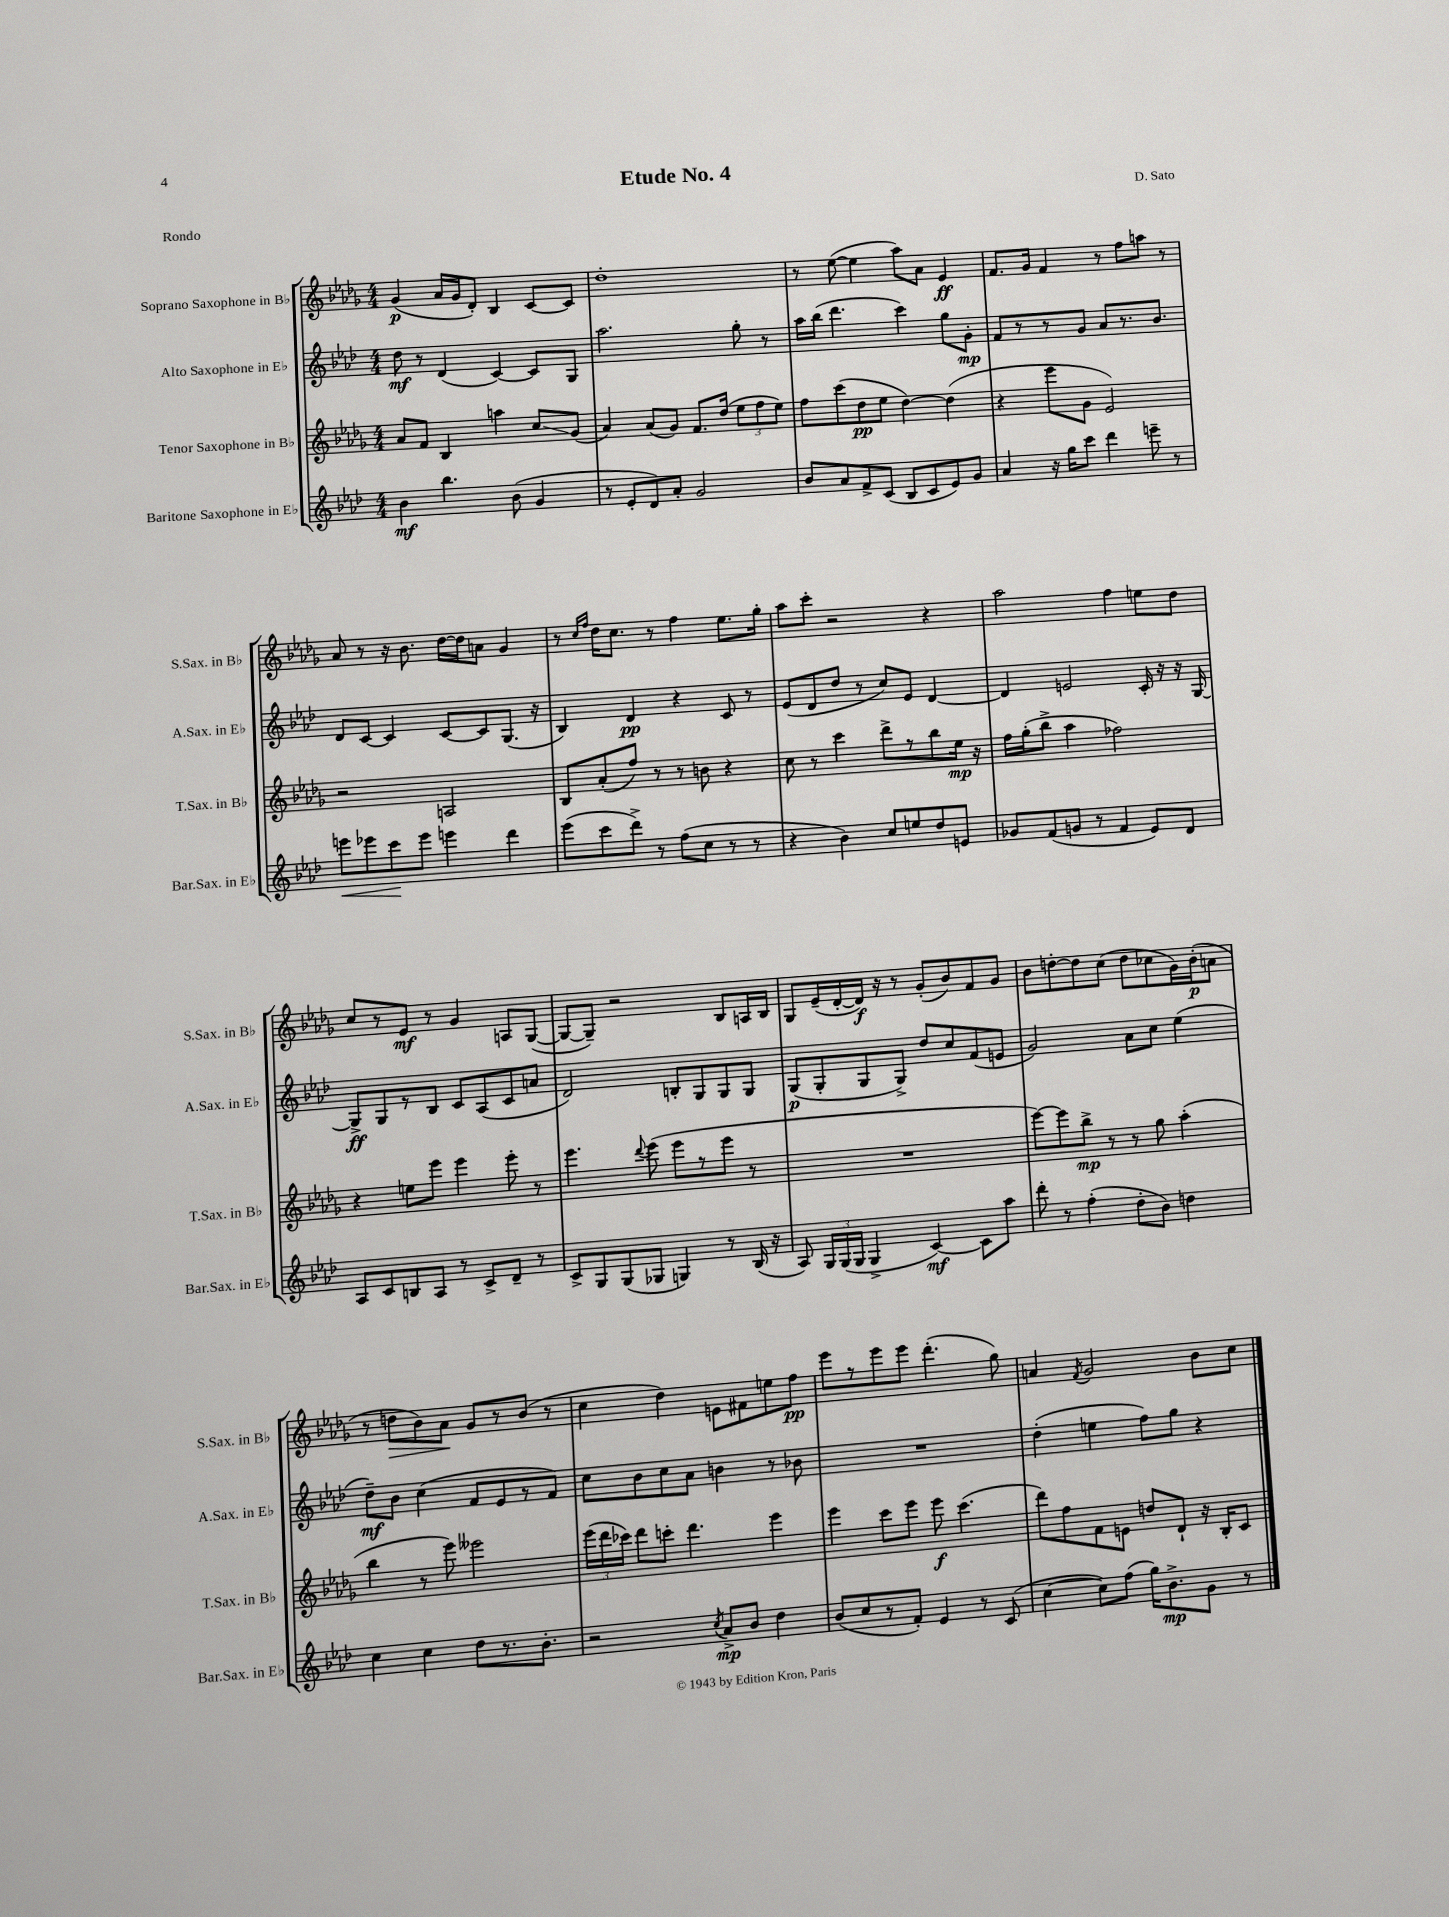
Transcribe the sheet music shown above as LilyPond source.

\header { title = "Etude No. 4" composer = "D. Sato" piece = "Rondo" }
<<
\new StaffGroup <<
\new Staff = "s0" \with { instrumentName = "Soprano Saxophone in Bb" shortInstrumentName = "S.Sax. in Bb" } {
    \clef treble \key des \major \numericTimeSignature \time 4/4
    \autoBeamOff ges'4\p( aes'16[ ges'16 des'8]-.) bes4 c'8[~ c'8] |
    des''1-. |
    r8 ees''8~( ees''4 aes''8[) aes'8] ees'4\ff |
    f'8.[ ges'16] f'4 r8 f''8[ a''8] r8 |
    aes'8 r8 r16 bes'8. des''16[~ des''16 a'8] ges'4 |
    r8 \grace { c''16[ f''16] } des''16[ c''8.] r8 f''4 ees''8.[ ges''16]-. |
    aes''8[ c'''8]-. r2 r4 |
    aes''2 f''4 e''8[ des''8] |
    c''8[ r8 ees'8]\mf r8 ges'4 a8[ ges8]~( |
    ges8[~ ges8]--) r2 bes8[ a16 bes16] |
    ges8[ ees'16--( des'16~-. des'16]\f) r16 r8 ges'8[-.( bes'8) f'8 ges'8] |
    bes'8[ d''8~-. d''8 c''8]( d''8[ ces''8 ges'16) bes'16-.\p( a'8] |
    r8 d''8[\> bes'8) aes'8]\! ges'8[ r8 bes'8]( r8 |
    c''4 des''4) e'8[ fis'8 e''8 f''8]\pp |
    ees'''8[ r8 ees'''8 ees'''8] des'''4.-.( ges''8) |
    a'4 \acciaccatura { f'8 } ges'2 bes'8[ c''8] \bar "|." |
}
\new Staff = "s1" \with { instrumentName = "Alto Saxophone in Eb" shortInstrumentName = "A.Sax. in Eb" } {
    \clef treble \key aes \major \numericTimeSignature \time 4/4
    \autoBeamOff des''8\mf r8 des'4( c'4~) c'8[ g8] |
    aes''2. g''8-. r8 |
    aes''16[ bes''16]( des'''4. c'''4) g''8[ g'8]-.\mp |
    f'8[ r8 r8 g'8] aes'8[ r8. bes'8.] |
    des'8[ c'8]~ c'4 c'8[~ c'8 g8.]( r16 |
    bes4) des'4\pp r4 c'8 r8 |
    ees'8[( des'8 des''8] r8 c''8[) ees'8] des'4~ |
    des'4 e'2 c'16-. r16 r16 g16~ |
    g8[->\ff g8 r8 bes8] c'8[ aes8( c'8 a'8] |
    des'2) b8[-. g8 g8 g8] |
    g8[\p( g8-. g8 g8]->) des''8[ c''8 f'8( e'8] |
    g'2) aes'8[ c''8] ees''4( |
    des''8[--\mf) bes'8] c''4( f'8[ ees'8 r8 f'8]) |
    c''8[ bes'8 c''8 aes'8] b'4 r8 bes'8 |
    R1 |
    des''4-.( e''4 f''8[) g''8] r4 \bar "|." |
}
\new Staff = "s2" \with { instrumentName = "Tenor Saxophone in Bb" shortInstrumentName = "T.Sax. in Bb" } {
    \clef treble \key des \major \numericTimeSignature \time 4/4
    \autoBeamOff aes'8[ f'8] bes4 a''4 c''8[\glissando ges'8]( |
    aes'4) aes'8[( ges'8]) f'8.[ des''16]( \tuplet 3/2 { ees''8[ f''8 ees''8]) } |
    f''8[ c'''8( des''8\pp ees''8] des''4~) des''4( |
    r4 ees'''8[ ges'8] ees'2) |
    r2 a2 |
    bes8[ aes'8-.( f''8]) r8 r8 b'8 r4 |
    c''8 r8 c'''4 des'''8[-> r8 bes''8 ees''16]\mp r16 |
    f''16[ ges''16-.( bes''8]-> aes''4 fes''2) |
    r4 e''8[ ees'''8] ees'''4 ees'''8-. r8 |
    ees'''4. \appoggiatura { des'''8 } ees'''8( ees'''8[ r8 ees'''8] r8 |
    R1 |
    ees'''8[~) ees'''8 bes''8]->\mp r8 r8 ges''8 aes''4-.( |
    bes''4 r8 ees'''8) eeses'''2 |
    \tuplet 3/2 { ees'''16[( des'''16 ces'''16]) } des'''8[ c'''8]-. des'''4. ees'''4 |
    ees'''4 c'''8[ ees'''8] ees'''8\f c'''4.( |
    des'''8[) f''8 f'8 e'8] d''8[ des'8]-! r16 bes16[-. c'8] \bar "|." |
}
\new Staff = "s3" \with { instrumentName = "Baritone Saxophone in Eb" shortInstrumentName = "Bar.Sax. in Eb" } {
    \clef treble \key aes \major \numericTimeSignature \time 4/4
    \autoBeamOff bes'4\mf bes''4. bes'8( g'4 |
    r8 ees'8[-. des'8) aes'8]-. g'2 |
    bes'8[ aes'8 f'8-> c'8]( bes8[ c'8 ees'8) g'8] |
    aes'4 r16 g''16[ c'''8] des'''4 e'''8-- r8 |
    e'''8[\< ees'''8 c'''8\! ees'''8] e'''4 des'''4 |
    ees'''8[( c'''8 des'''8]->) r8 f''8[( c''8] r8 r8 |
    r4 bes'4) c''8[ e''8 des''8 e'8] |
    ges'8[ f'8( g'8] r8 f'4 ees'8[) des'8] |
    aes8[ c'8 b8 aes8] r8 c'8[-> des'8]-- r8 |
    c'8[-> g8 g8( ges8] g4) r8 bes16( r16 |
    aes8) \tuplet 3/2 { g16[ g16( g16] } g4-> c'4~\mf) c'8[ aes''8] |
    des'''8-. r8 f''4-.( des''8[-. bes'8]) d''4 |
    c''4 c''4 des''8[ r8. bes'8.]-. |
    r2 \acciaccatura { c''8 } aes'8[->\mp bes'8] des''4 |
    bes'8[( c''8 r8 f'8]-.) ees'4 r8 c'8( |
    c''4~ c''8[) f''8]( g''16[) bes'8.->\mp g'8] r8 \bar "|." |
}
>>
>>
\layout { \context { \Score \remove "Bar_number_engraver" } }
